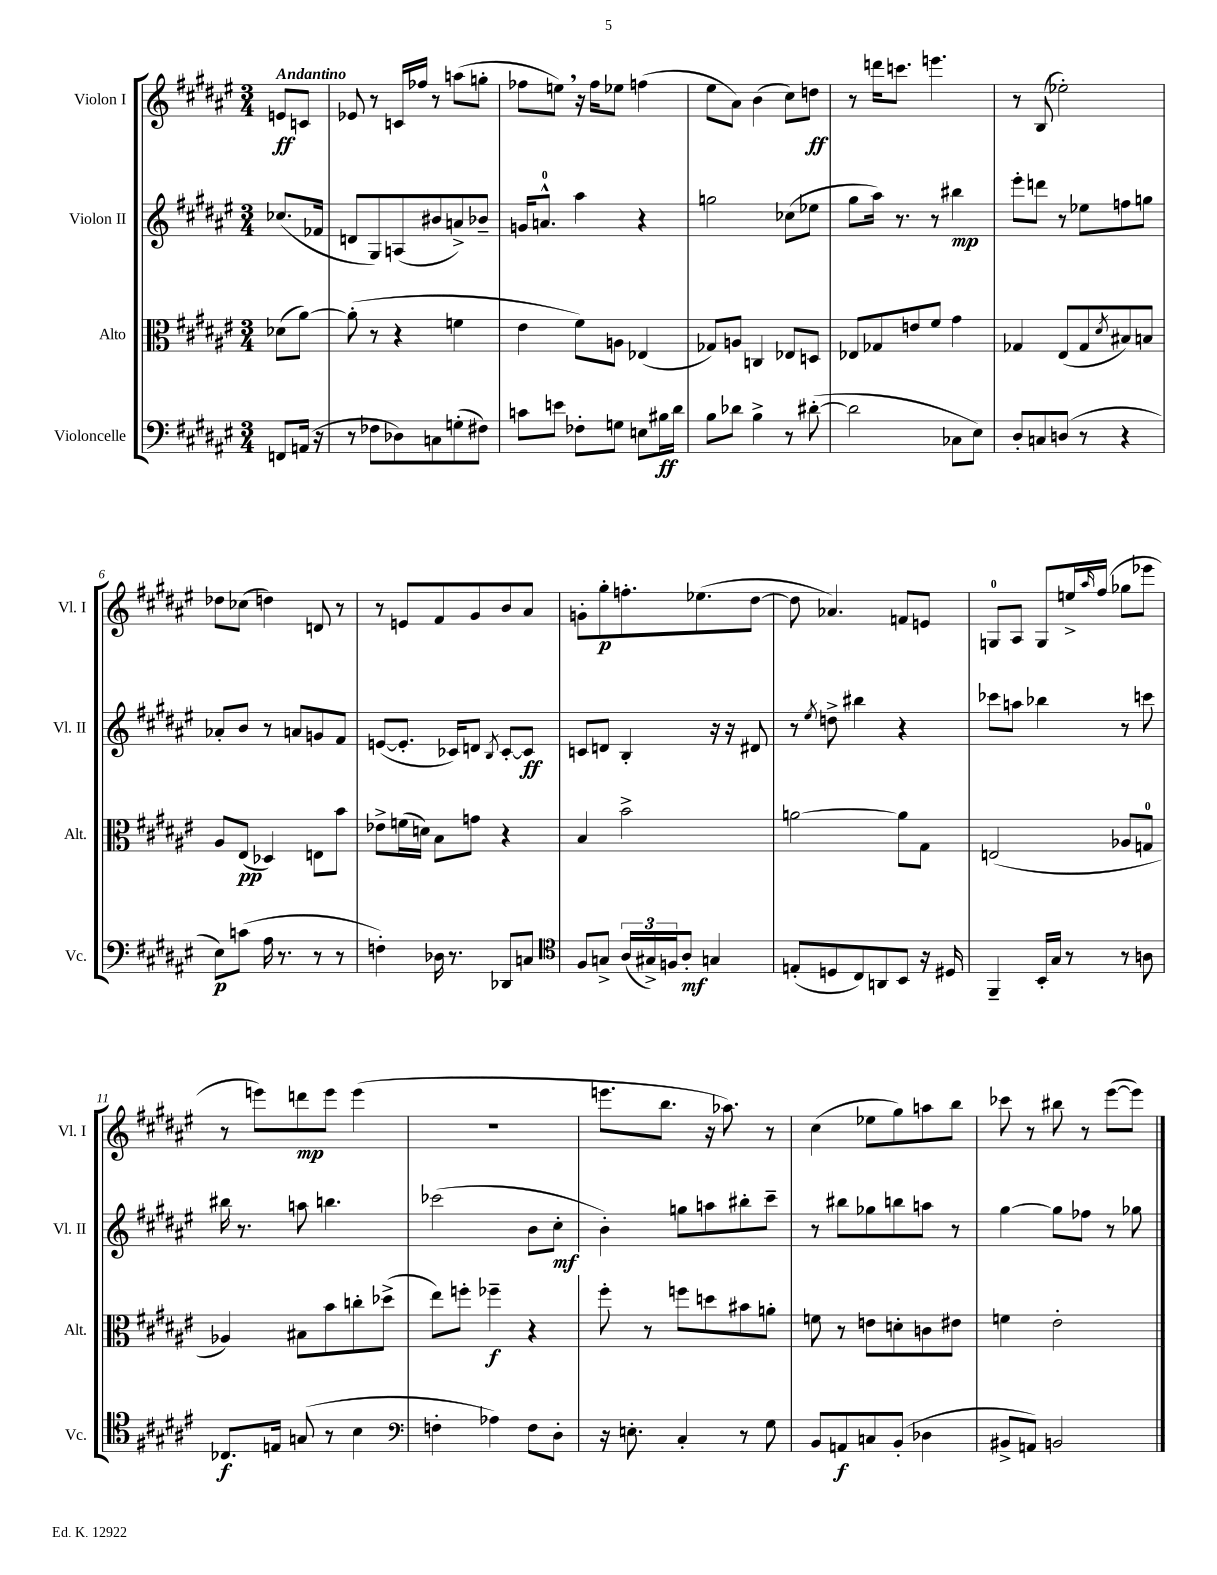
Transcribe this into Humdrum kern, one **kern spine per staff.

**kern	**kern	**kern	**kern
*staff4	*staff3	*staff2	*staff1
*clefF4	*clefC3	*clefG2	*clefG2
*k[f#c#g#d#a#e#]	*k[f#c#g#d#a#e#]	*k[f#c#g#d#a#e#]	*k[f#c#g#d#a#e#]
*M3/4	*M3/4	*M3/4	*M3/4
8FF/L	(8d-\L	(8.cc-/L	8e/L
(16AA/Jk	[8a#\J)	.	8c/J
16r	.	16f-/Jk	.
=	=	=	=
8r	(8a#'\]	8d/L	8e-/
8F-\L	8r	8G#/)	8r
8D-\)	4r	(8A/	16c/LL
.	.	.	16ff-/JJ
8C\	.	8b#/	8r
(8G'\	4f\	8a^/)	(8aa\L
8F#\J)	.	8b-~/J	8gg'\J
=	=	=	=
8c\L	4e#\	16g/LK	8ff-\L
.	.	8.a^^/J	.
8e\J	.	.	8ee\J)
8F-'\L	8f#\L)	4aa#\	16r
.	.	.	16ff-\LK
8G\J	8A\J	.	8ee-\J
8E\L	(4E-/	4r	(4ff\
16B#\L	.	.	.
16d#\JJ	.	.	.
=	=	=	=
8B\L	8G-/L)	2gg\	8ee#\L
8d-\J	8A/J	.	8a#\J)
4B^\	4C/	.	(4b\
8r	8E-/L	(8cc-\L	8cc#\L)
([8d#'\	8D/J	8ee-\J	8dd\J
=	=	=	=
2d#\]	8E-/L	8gg#\L	8r
.	8G-/	16aa#\Jk)	16ddd\LK
.	.	8.r	8.ccc\J
.	8e/	.	.
.	8f#/J	8r	4.eee\
8C-\L	4g#\	4bb#\	.
8E#\J)	.	.	.
=	=	=	=
8D#'/L	4G-/	8eee#'\L	8r
8C/	.	8ddd\J	(8B/
(8D/J	(8E#/L	8r	2ee-'\)
8r	8G-/	8ee-\L	.
.	8qd#/	.	.
4r	8B#/)	8ff\	.
.	8B/J	8gg\J	.
=	=	=	=
8E#\L)	8A#/L	8a-'/L	8dd-\L
(8c\J	(8E#/J	8b/J	(8cc-\J
16A#\	4D-/)	8r	4dd\)
8.r	.	.	.
.	.	8a/L	.
8r	8E\L	8g/	8d/
8r	8b\J	8f#/J	8r
=	=	=	=
4F'\)	8e-^\L	([8e/L	8r
.	(16f\L	8.e'/]J	8e/L
.	16d\JJ)	.	.
16D-\	8B\L	.	8f#/
8.r	.	16c-/LK)	.
.	8g\J	8d/J	8g#/
.	.	8qB/	.
8DD-/L	4r	[8c-'/L	8b/
8C/J	.	8c-/]J	8a#/J
=	=	=	=
*clefC4	*	*	*
8F#/L	4B/	8c/L	8g'\L
8G^/J	.	8d/J	8gg#'\
(24A#/LL	2b^\	4B'/	8.ff'\
24G#^/)	.	.	.
24F/J	.	.	.
8A#'/J	.	.	.
.	.	.	(8.ee-\
4G/	.	16r	.
.	.	16r	.
.	.	8d#/	[8dd#\J
=	=	=	=
(8E'/L	[2a\	8r	8dd#\]
.	.	8qee#/	.
8D/	.	8dd^\	4.a-/)
8C#/)	.	4bb#\	.
8AA/	.	.	.
8BB/J	8a\]L	4r	8f/L
16r	8G#\J	.	8e/J
16D#/	.	.	.
=	=	=	=
4FF#~/	(2E/	8ccc-\L	8G/L
.	.	8aa\J	8A#/J
16BB'/LL	.	4bb-\	8G/L
16G#/JJ	.	.	.
8r	.	.	16ee^/L
.	.	.	16qqaa#/
.	.	.	(16ff#/JJ
8r	8A-/L	8r	8gg-\L
8A\	8G/J	8ccc\	8eee-\J
=	=	=	=
8.C-/L	4A-/)	16bb#\	8r
.	.	8.r	.
.	.	.	8eee\L)
16E/Jk	.	.	.
(8G/	8B#\L	8aa\	8ddd\
8r	8b\	4.bb\	8eee\J
4B\	8cc'\	.	(4eee\
.	(8dd-^\J	.	.
=	=	=	=
*clefF4	*	*	*
4F'\	8ee#\L)	(2ccc-\	2.r
.	8ff'\J	.	.
4A-\)	4ff-~\	.	.
8F\L	4r	8b\L	.
8D#'\J	.	8cc#'\J	.
=	=	=	=
16r	8ff#'\	4b'\)	8.eee\L
8.E'\	.	.	.
.	8r	.	.
.	.	.	8.bb\J
4C#'/	8ff\L	8gg\L	.
.	8dd\	8aa\	16r
.	.	.	8.aa-\)
8r	8b#\	8bb#'\	.
8G#\	8a'\J	8ccc#~\J	8r
=	=	=	=
8BB/L	8f\	8r	(4cc#\
8AA/	8r	8bb#\L	.
8C/	8e\L	8gg-\	8ee-\L
(8BB'/J	8d'\	8bb\	8gg#\)
4D-\	8c\	8aa\J	8aa\
.	8e#\J	8r	8bb\J
=	=	=	=
8BB#^/L	4f\	[4gg#\	8ccc-\
8AA/J)	.	.	8r
2BB/	2e#'\	8gg#\]L	8bb#\
.	.	8ff-\J	8r
.	.	8r	([8eee#\L
.	.	8gg-\	8eee#\]J)
==	==	==	==
*-	*-	*-	*-
